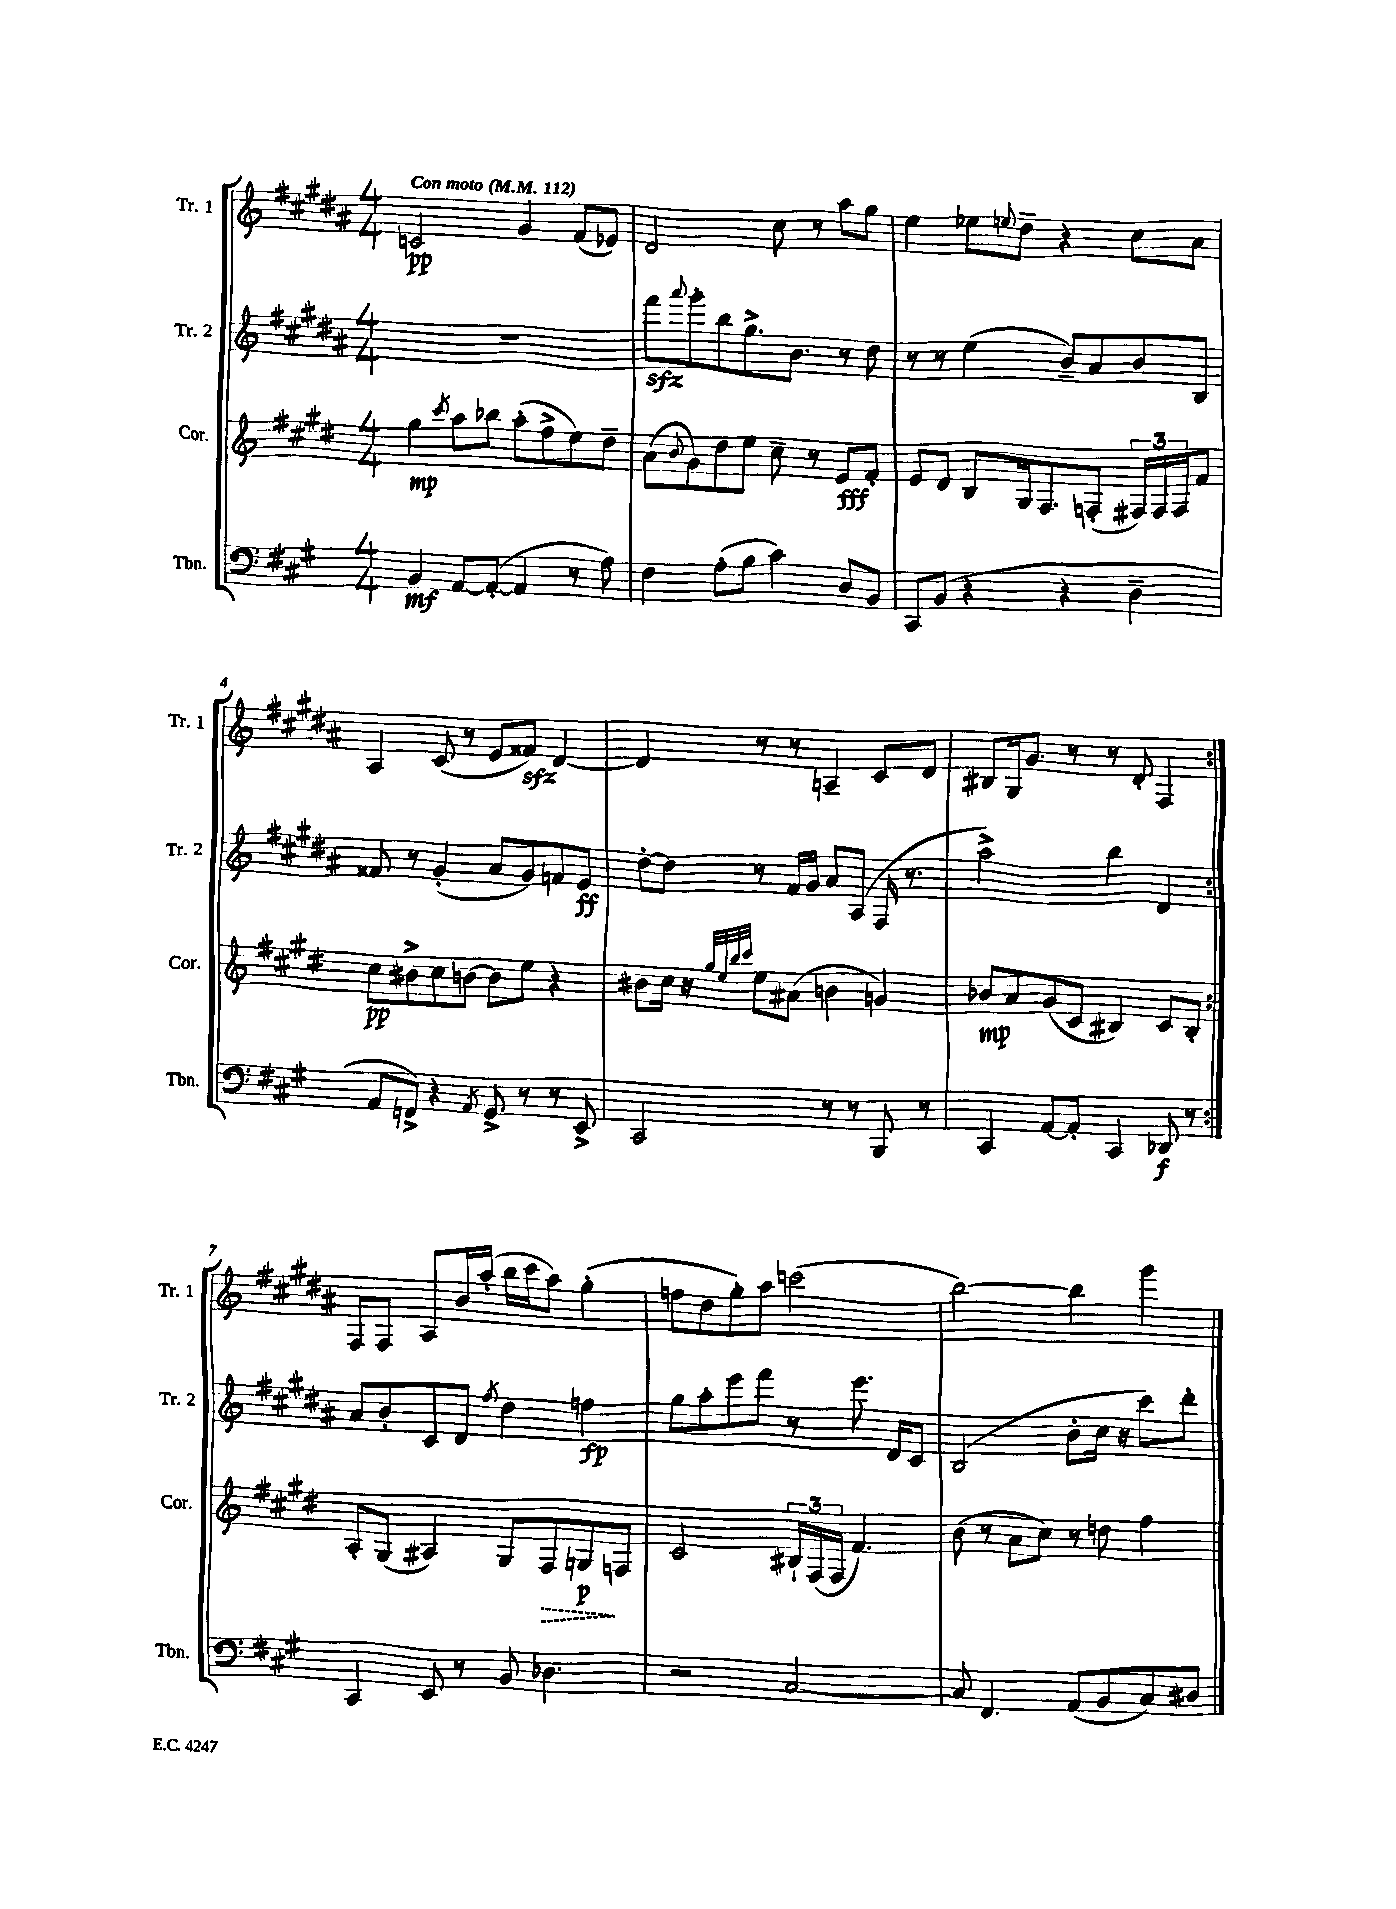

**kern	**kern	**kern	**kern
*staff4	*staff3	*staff2	*staff1
*clefF4	*clefG2	*clefG2	*clefG2
*k[f#c#g#]	*k[f#c#g#d#]	*k[f#c#g#d#a#]	*k[f#c#g#d#a#]
*M4/4	*M4/4	*M4/4	*M4/4
*MM112	*MM112	*MM112	*MM112
4BB	4gg#	1r	2c
.	8qccc#	.	.
[8AA	8aa	.	.
(8AA'_	8bb-	.	.
4AA]	(8aa'	.	4g#
.	8ff#^	.	.
8r	8ee)	.	(8f#
8A)	8dd#~	.	8e-)
=	=	=	=
4F#	(8a	8fff#	2d#
.	8qqb	8qqaaa#	.
.	8g#)	8ggg#'	.
(8A'	8dd#	8bb	.
8B	8ee	8.gg#^	.
4c#)	8cc#~	.	8cc#
.	.	8.b	.
.	8r	.	8r
8D	8e	8r	8aa#
8BB	8f#'	8dd#	8gg#
=	=	=	=
8CC#	8e	8r	4ee
(8BB	8d#	8r	.
4r	8B	(4ee	8ee-
.	.	.	8qqee
.	16G#	.	8dd#~
.	8.F#	.	.
4r	.	8b~)	4r
.	(8F'	8a#	.
4D~	24F#)	8b	8cc#
.	24F#	.	.
.	24F#	.	.
.	8f#	8B	8a#
=	=	=	=
8AA	8cc#	8f##	4A#
8FF^)	8b#^	8r	.
4r	8cc#	(4g#'	(8c#
.	[8b	.	8r
8qAA	.	.	.
8GG#^	8b]	8a#	8e
8r	8ee	8g#)	8f##)
8r	4r	8f	[4d#
8EE^	.	8e	.
=	=	=	=
2CC#	8b#	[8dd#'	4d#]
.	16cc#	8dd#]	.
.	16r	.	.
.	32qqgg#	.	.
.	32qqee	.	.
.	32qqbb	.	.
.	32qqccc#	.	.
.	8ee	8r	8r
.	(8a#	16f#	8r
.	.	16g#	.
8r	4b	8a#	4A~
8r	.	(8A#	.
8BBB	4g)	16F#	8c#
.	.	8.r	.
8r	.	.	8d#
=	=	=	=
4CC#	8b-	2aa#^)	8B#
.	8a	.	16G#
.	.	.	8.g#
[8AA	(8g#	.	.
8AA']	8c#	.	8r
4CC#	4B#)	4bb	8r
.	.	.	8d#'
8DD-	8c#	4d#	4F#
8r	8B#'	.	.
=:|!	=:|!	=:|!	=:|!
4CC#	8A'	8a#	8F#
.	(8G#	8b'	8F#
8EE	4A#)	8c#	8A#
8r	.	8d#	16b
.	.	.	(16aa#'
.	.	8qff#	.
8BB	8G#	4dd#	16bb
.	.	.	16ccc#
4.D-	8F#	.	8aa#)
.	8G	4ff	(4gg#'
.	8F	.	.
=	=	=	=
2r	2c#	8gg#	8ff
.	.	8aa#'	8dd#
.	.	8eee	8gg#')
.	.	8fff#	8aa#
[2C#	24B#`	8r	(2ccc
.	(24F#	.	.
.	24F#	.	.
.	4.f#)	8.eee	.
.	.	16d#	.
.	.	8c#	.
=	=	=	=
8C#]	(8b	(2B	[2bb)
4.FF#	8r	.	.
.	8a	.	.
.	8cc#)	.	.
(8AA	8r	8b'	4bb]
8BB	8dd	16cc#	.
.	.	16r	.
8C#)	4ff#	8ccc#)	4ggg#
8D#	.	8ddd#'	.
==	==	==	==
*-	*-	*-	*-
